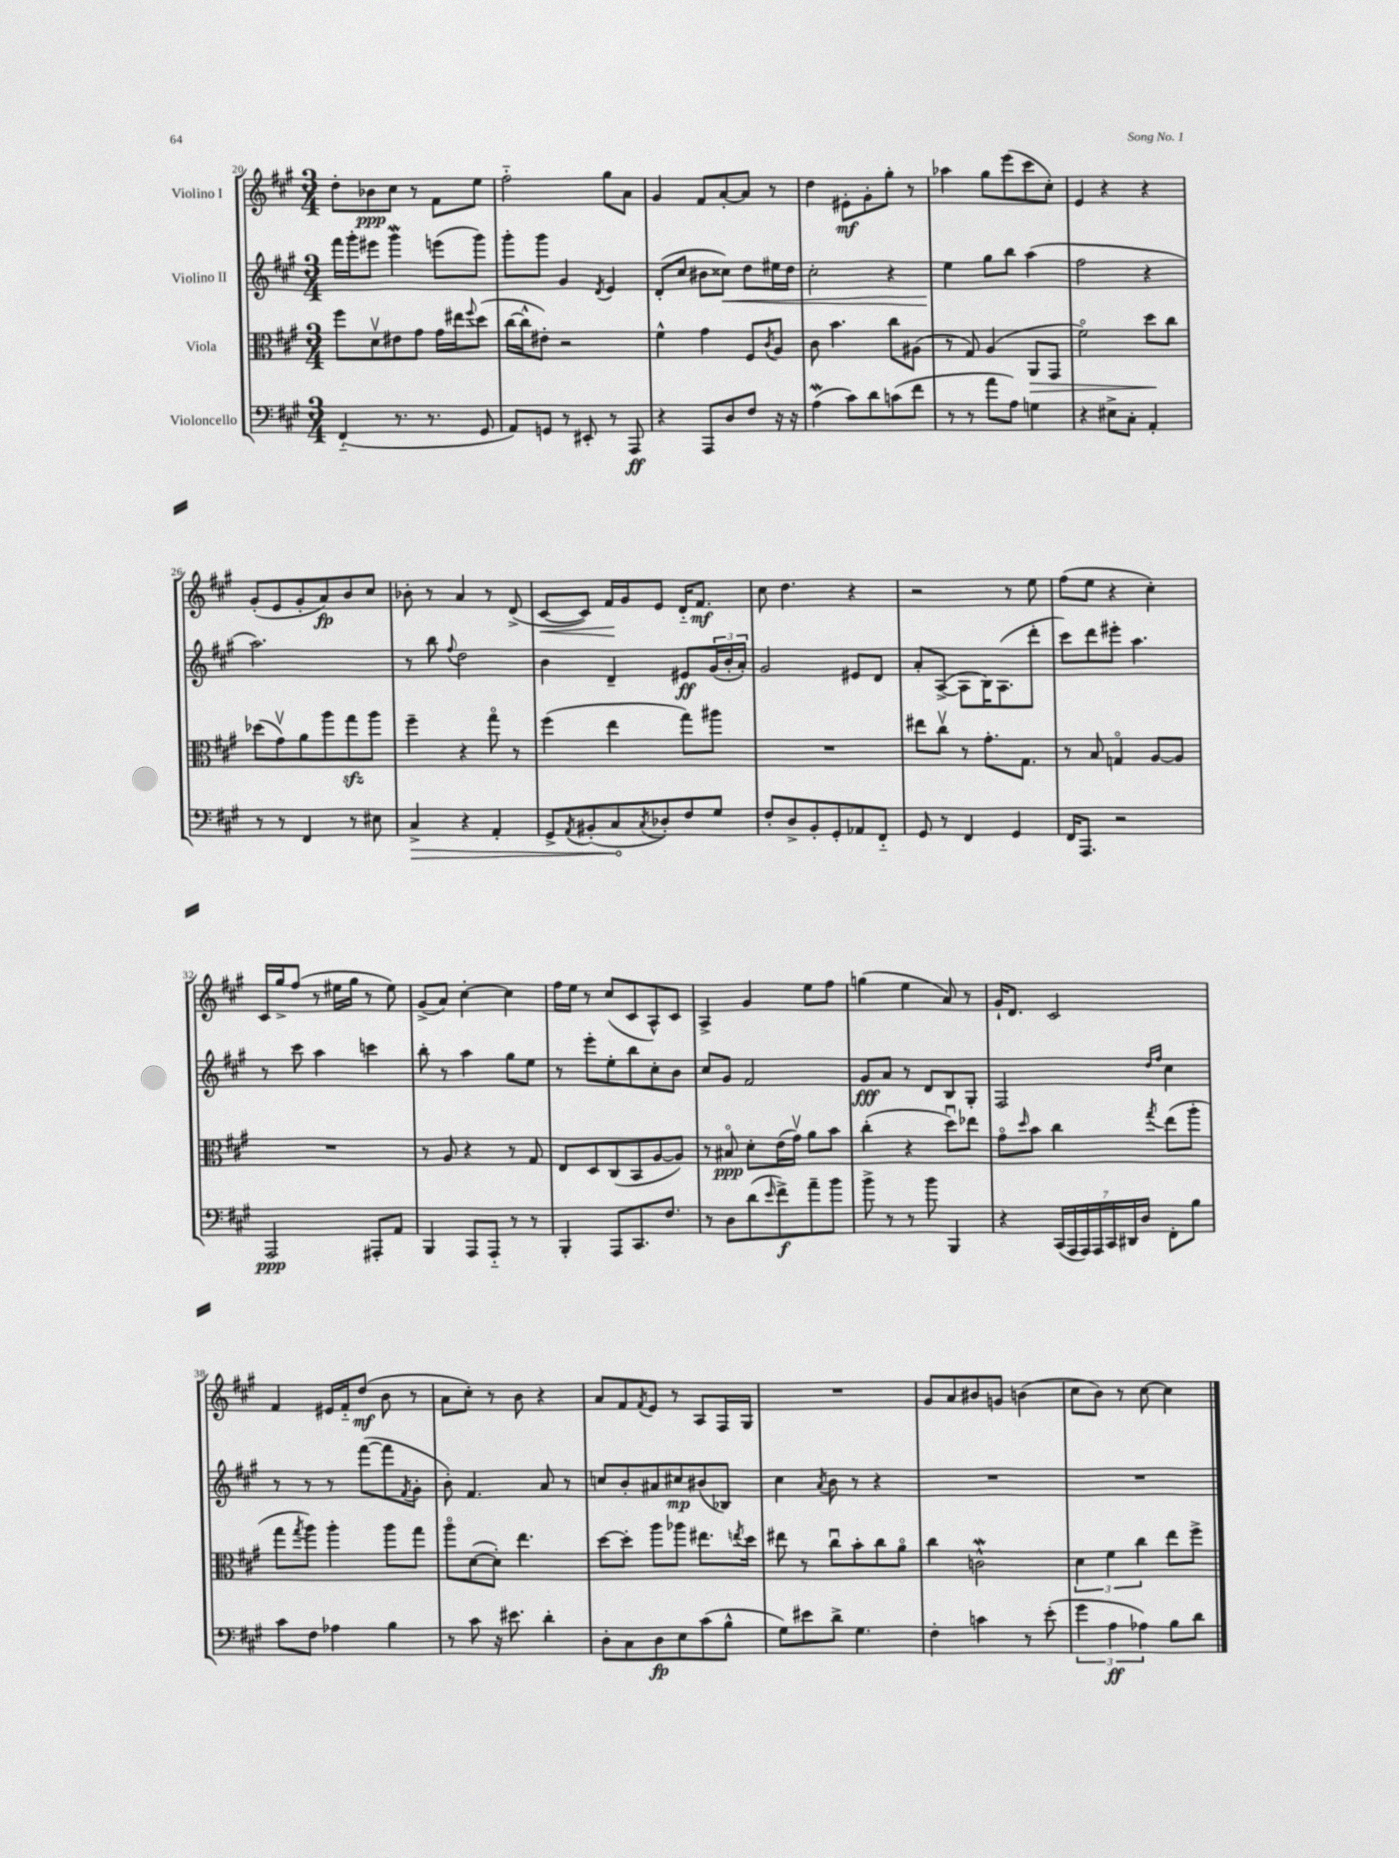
<<
\new StaffGroup <<
\new Staff = "s0" \with { instrumentName = "Violino I" } {
    \clef treble \key a \major \numericTimeSignature \time 3/4
    d''8-. bes'8\ppp cis''8 r8 fis'8 e''8 |
    fis''2-_ gis''8 a'8 |
    gis'4 fis'8 a'8~-. a'8 r8 |
    d''4 eis'8-.\mf gis'8-. gis''8-. r8 |
    aes''4 gis''8 e'''8( cis'''8 cis''8-.) |
    e'4 r4 r4 |
    gis'8-.( e'8 gis'8-. a'8\fp) b'8 cis''8 |
    bes'8-. r8 a'4 r8 d'8->( |
    cis'8~\< cis'8) fis'16\! gis'16 e'8 d'16-_ fis'8.\mf |
    cis''8 d''4. r4 |
    r2 r8 e''8 |
    fis''8( e''8 r4 cis''4-.) |
    cis'16 gis''16-> fis''8( r8 eis''16 gis''16 r8 eis''8) |
    gis'8->( a'8) cis''4~-. cis''4 |
    fis''16 e''16 r8 cis''8( cis'8 a8-^) cis'8 |
    a4-> gis'4 e''8 fis''8 |
    g''4( e''4 a'8) r8 |
    gis'16-! d'8. cis'2 |
    fis'4 eis'16 fis'16-_ d''8\mf( b'8 r8 |
    a'8 cis''8-.) r8 b'8 r4 |
    a'8 fis'8 \acciaccatura { fis'8 } e'8 r8 a8 fis16 gis16 |
    R2. |
    gis'8 a'8 bis'8 g'8 b'4( |
    cis''8 b'8) r8 cis''8~ cis''4 \bar "|." |
}
\new Staff = "s1" \with { instrumentName = "Violino II" } {
    \clef treble \key a \major \numericTimeSignature \time 3/4
    fis'''16 gis'''16-. eis'''8 gis'''4\mordent e'''8( gis'''8) |
    gis'''8-. gis'''8 gis'4 \acciaccatura { d'8 } e'4 |
    d'8-.( cis''8 bis'8 cisis''8\<) d''8 eis''16 d''16 |
    cis''2-. r4 |
    e''4\! gis''8 b''8 a''4( |
    fis''2 r4 |
    a''2.) |
    r8 b''8 \appoggiatura { fis''8 } d''2 |
    b'4 d'4-- eis'8\ff \tuplet 3/2 { gis'16( b'16-. a'16-.) } |
    gis'2 eis'8 d'8 |
    a'8-. a8~->( a8 b16) a8.( d'''8-. |
    cis'''8) d'''8 eis'''8-. a''4. |
    r8 cis'''8 a''4 c'''4 |
    b''8-. r8 a''4 gis''8 e''8 |
    r8 e'''8-. e''8-. b''8 cis''8-. b'8 |
    cis''8 gis'8 fis'2 |
    gis'8\fff a'8 r8 d'8 b8 gis8-. |
    fis2 \grace { d''16 fis''16 } cis''4 |
    r8 r8 r8 fis'''8~( fis'''8 \acciaccatura { fis'8 } gis'8-. |
    b'8-.) fis'4. a'8 r8 |
    c''8 b'8-. ais'8 cis''8\mp bis'8( bes8) |
    cis''4 \acciaccatura { a'8 } b'8 r8 r4 |
    R2. |
    R2. \bar "|." |
}
\new Staff = "s2" \with { instrumentName = "Viola" } {
    \clef alto \key a \major \numericTimeSignature \time 3/4
    fis''8 d'8\upbow eis'8 gis'8 gis'16 eis''16 \appoggiatura { fis''8 } d''8( |
    cis''16~ cis''16-^ eis'8-.) r2 |
    fis'4-^ gis'4 fis8 \acciaccatura { cis'8 } a8 |
    cis'8 b'4. cis''8 ais8( |
    r8 gis8) a4( a,8\> gis,8 |
    fis'2\flageolet) d''8\! cis''8 |
    des''8( gis'8\upbow) a'8 a''8 gis''8\sfz a''8 |
    fis''4-- r4 gis''8\flageolet r8 |
    fis''4( e''4 gis''8) ais''8 |
    R2. |
    eis''8 cis''8\upbow r8 gis'8.-. gis8. |
    r8 b8 g4\flageolet a8~ a8 |
    R2. |
    r8 a8 r4 r8 gis8 |
    e8 d8 cis8( b,8 a8~ a8) |
    r8 bis8\flageolet\ppp d'8-. e'16( gis'16\upbow) a'8 b'8 |
    cis''4-.( r4 d''8\downbow) ees''8 |
    gis'8\flageolet \grace { d''16 } b'8 cis''4 \acciaccatura { gis''8 } e''8( a''8-. |
    gis''8 \acciaccatura { gis''8 } a''8) a''4-. a''8 gis''8 |
    a''8\flageolet d'8~( d'8-.) e''4. |
    d''8~ d''8-. a''8 aes''8 eis''8. \acciaccatura { e''8 } d''16 |
    eis''8 r8 cis''8\downbow b'8-. cis''8 a'8\flageolet |
    cis''4 c'2-^\mordent |
    \tuplet 3/2 { d'4 fis'4 cis''4 } e''8 fis''8-> \bar "|." |
}
\new Staff = "s3" \with { instrumentName = "Violoncello" } {
    \clef bass \key a \major \numericTimeSignature \time 3/4
    fis,4-_( r8. r8. gis,8 |
    a,8) g,8 r8 eis,8-. r8 a,,8\ff |
    r4 a,,8 d8 fis8 r16 r16 |
    a4\mordent( cis'8) d'8 c'8( fis'8 |
    r8 r8 a'8 a8) g4 |
    r4 eis8-> cis8-. a,4-. |
    r8 r8 fis,4 r8 eis8 |
    \once \override Hairpin.circled-tip = ##t cis4->\> r4 a,4-. |
    gis,8-> \acciaccatura { a,8 } bis,8-.( cis8\! \acciaccatura { cis8 } des8-.) fis8 gis8 |
    fis8-. d8-> b,8-. gis,8-. aes,8 fis,8-_ |
    gis,8 r8 fis,4 gis,4 |
    fis,16 a,,8. r2 |
    a,,2\ppp ais,,8-. a,8 |
    b,,4 a,,8 a,,8-_ r8 r8 |
    b,,4-. a,,8 cis,8. fis8. |
    r8 d8 d'8( \grace { e'16 } fis'8->\f) a'8-- b'8 |
    b'8-> r8 r8 b'8 b,,4 |
    r4 \tuplet 7/4 { cis,16( a,,16 a,,16) a,,16 cis,16 dis,16 d16 } fis,8-. b8 |
    cis'8 fis8 aes4 b4 |
    r8 cis'8 r16 eis'8. d'4-. |
    d8-. cis8 d8\fp e8 cis'8( b8-^ |
    gis8) eis'8 d'8-> gis4. |
    fis4-. c'4 r8 e'8-.( |
    \tuplet 3/2 { gis'4 a4\ff aes4) } b8 d'8 \bar "|." |
}
>>
>>
\layout { \context { \Score currentBarNumber = #20 } }
